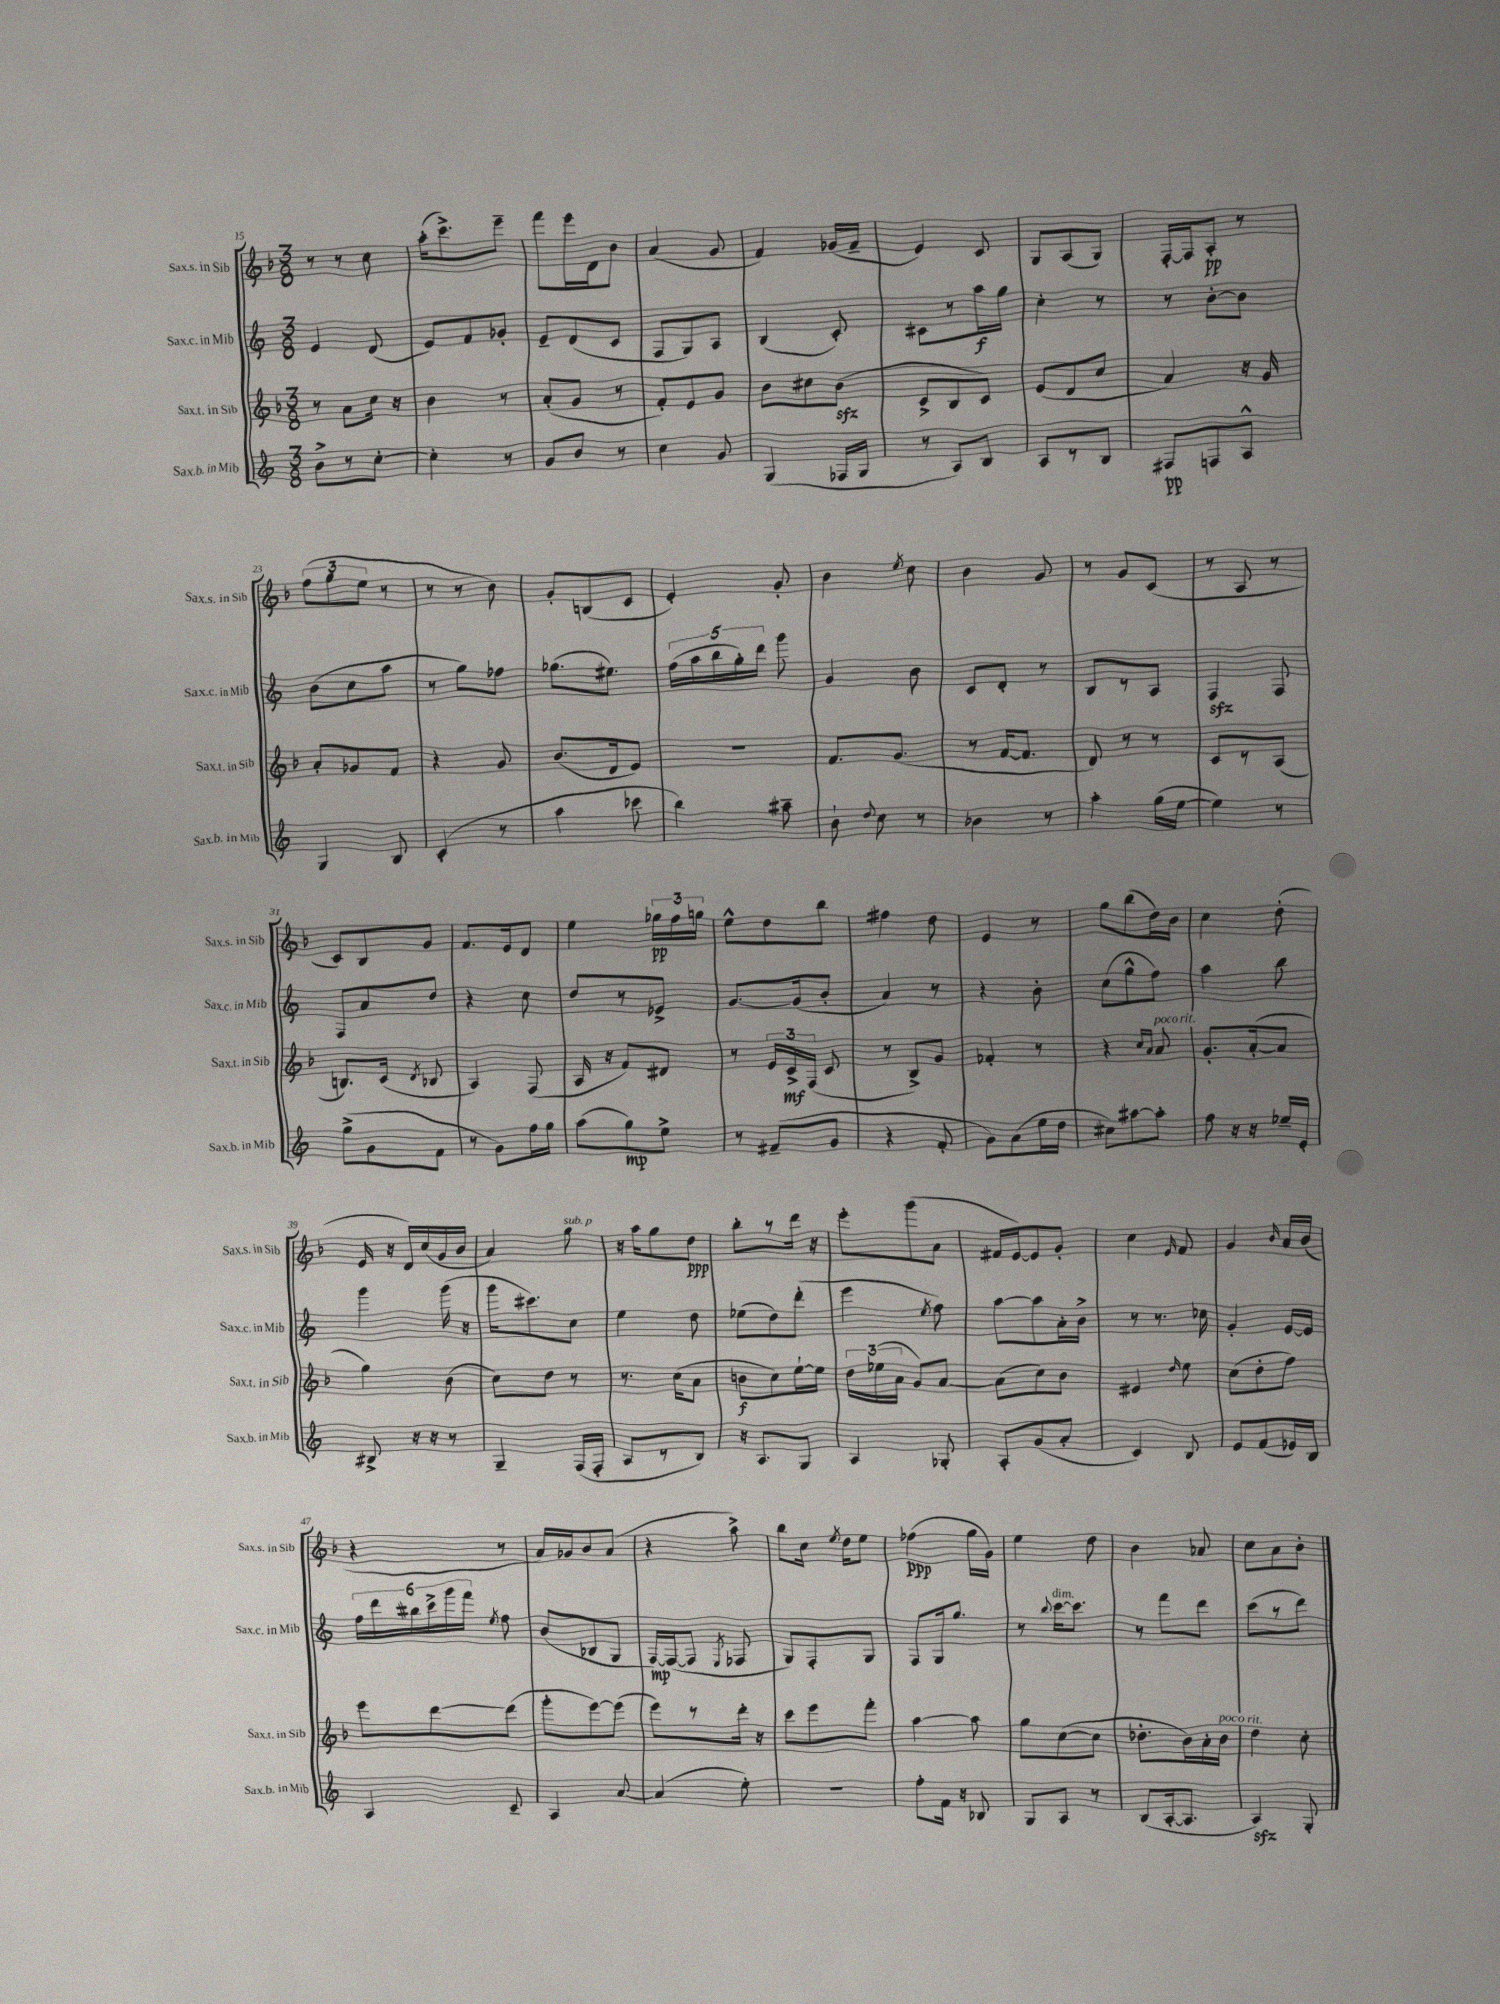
<<
\new StaffGroup <<
\new Staff = "s0" \with { instrumentName = "Sax.s. in Sib" shortInstrumentName = "Sax.s. in Sib" } {
    \clef treble \key f \major \numericTimeSignature \time 3/8
    \autoBeamOff r8 r8 c''8 |
    a''16[-.( c'''8.->) e'''8]-- |
    f'''8[ e'''16 d'16 bes'8] |
    a'4( g'8 |
    f'4) ges'16[( f'16]-- |
    e'4) c'8 |
    g8[ a8( g8]) |
    f16[~-. f16 a8]-.\pp r8 |
    \tuplet 3/2 { f''8[( g''8 e''8] } r8 |
    r8 r8 bes'8) |
    g'8[-. b8( c'8] |
    e'4-.) g'8-. |
    bes'4 \acciaccatura { e''8 } c''8 |
    bes'4 g'8 |
    r8 g'8[ c'8]( |
    r8 a8 r8 |
    c'8[) bes8 g'8] |
    f'8.[ e'16 d'8] |
    e''4 \tuplet 3/2 { ges''16[\pp f''16 g''16] } |
    e''8[-^ d''8 bes''8] |
    fis''4 d''8 |
    e'4 r8 |
    g''8[ bes''8( d''16) bes'16] |
    c''4 d''8-.( |
    e'16 r16 d'16[) c''16( g'16 bes'16] |
    a'4) g''8^\markup { \italic "sub. p" } |
    r16 a''16[ g''8 d''8]\ppp |
    bes''8[-. r8 d'''16] r16 |
    e'''8[-. g'''8( a'8] |
    fis'16[ e'16~) e'8 g'8]-. |
    c''4 \grace { e'16 } f'8 |
    g'4 \grace { bes'16 } a'16[ bes'16]( |
    r4 r8 |
    a'16[) ges'16 bes'8 a'8]( |
    r4 a''8->) |
    bes''8[ c''16] \acciaccatura { e''8 } d''16[ e''8] |
    fes''4\ppp( g''16[ g'16]) |
    e''4 d''8 |
    bes'4 aes'8 |
    c''8[ a'8 bes'8]-. \bar "|." |
}
\new Staff = "s1" \with { instrumentName = "Sax.c. in Mib" shortInstrumentName = "Sax.c. in Mib" } {
    \clef treble \key c \major \numericTimeSignature \time 3/8
    \autoBeamOff e'4 d'8( |
    e'8[) f'8 ges'8]-. |
    e'8[-- d'8( c'8] |
    f8[ g8) a8] |
    b4( c'8-.) |
    cis'8[ r8 a''16\f g''16] |
    c''4-. r8 |
    r8 b'8[~-. b'8] |
    b'8[( c''8 a''8] |
    r8 g''8[) fes''8] |
    ges''8.[( eis''8.]) |
    \tuplet 5/4 { f''16[( a''16 b''16 g''16-.) d'''16] } g'''8 |
    g'4 b'8 |
    c'8[ d'8]-. r8 |
    b8[ r8 a8] |
    f4\sfz f8 |
    f8[ a'8 d''8] |
    r4 c''8 |
    d''8[ r8 ees'8]-> |
    g'8.[~ g'16( b'8]-. |
    a'4) r8 |
    r4 b'8-. |
    c''8[( g''8-^ f''8]) |
    a''4 b''8 |
    g'''4 g'''16( r16 |
    g'''16[ cis'''8.) c''8] |
    e''4 d''8 |
    ees''8[( d''8) d'''8]-.( |
    e'''4 \acciaccatura { e''8 } f''8) |
    a''8[~ a''8 a'16-. b'16]-> |
    r8 r8. ces''16 |
    g'4-. e'16[~ e'16] |
    \tuplet 6/4 { f''16[ d'''16 bis''16 c'''16-> g'''16 f'''16] } \acciaccatura { e''8 } f''8 |
    b'8[( bes8 g8] |
    f16[~\mp) f16~( f8] \acciaccatura { e8 } fes8 |
    g8[) f8-. g8] |
    f8[ g16 g''8.] |
    r8 \appoggiatura { b''8 } c'''16[~^\markup { \italic "dim." } c'''8.] |
    r8 f'''8[ d'''8] |
    c'''8[( r8 d'''8]) \bar "|." |
}
\new Staff = "s2" \with { instrumentName = "Sax.t. in Sib" shortInstrumentName = "Sax.t. in Sib" } {
    \clef treble \key f \major \numericTimeSignature \time 3/8
    \autoBeamOff r8 a'8[ c''16] r16 |
    bes'4 r8 |
    a'8[-.( g'8] r8 |
    f'8[-.) e'8 g'8] |
    bes'8[ cis''8 bes'8]\sfz( |
    c'8[-> bes8 c'8]) |
    e'8[( d'8 c''8] |
    a'4) r16 g'16 |
    a'8[-. ges'8 f'8] |
    r4 g'8 |
    bes'8.[( d'16 e'8]) |
    r4. |
    f'8.[ g'8.]( |
    r8 f'16[~ f'8.] |
    d'8) r8 r8 |
    c'8[ r8 a8]( |
    b8.[) c'16]( \acciaccatura { d'8 } bes8 |
    a4) f8( |
    a16 r16 f'8[) dis'8] |
    r8 \tuplet 3/2 { e'16[ c'16->\mf f16]( } c'8 |
    r8 bes8[->) g'8] |
    fes'4-. r8 |
    r4 \grace { c''16[ a'16] } a'8^\markup { \italic "poco rit." } |
    g'8.[-. a'16~-.( a'8] |
    g''4) bes'8( |
    c''8[) d''8] r8 |
    r8. c''16[( a'8] |
    b'8[\f c''8) e''16~-! e''16] |
    \tuplet 3/2 { d''16[ ees''16( a'16] } g'8[) a'8]~ |
    a'8[( c''8) bes'8] |
    eis'4 \grace { d''16 } e''8 |
    c''8[( d''8-. f''8]) |
    e'''8[ d'''8~ d'''8]( |
    g'''8[-. e'''8~) e'''8]( |
    e'''8[) r8 d'''16]-. r16 |
    c'''8[ e'''8 f'''8]-. |
    a''4~ a''8 |
    g''8[ c''8~( c''8] |
    des''8.[-. bes'16) a'16-. bes'16]^\markup { \italic "poco rit." } |
    d''4 c''8-. \bar "|." |
}
\new Staff = "s3" \with { instrumentName = "Sax.b. in Mib" shortInstrumentName = "Sax.b. in Mib" } {
    \clef treble \key c \major \numericTimeSignature \time 3/8
    \autoBeamOff b'8[-> r8 c''8]~-. |
    c''4-. r8 |
    g'8[ b'8] r8 |
    c''4 g'8 |
    g4( fes16[ g16] |
    r8 a8[) b8] |
    a8[ r8 b8] |
    fis8[\pp f8 a8]-^ |
    g4 b8 |
    c'4-.( r8 |
    a''4 ces'''8 |
    b''4) ais''8-- |
    b'8-! \appoggiatura { d''8 } c''8 r8 |
    bes'4 r8 |
    a''4-. g''16[( e''16]~ |
    e''4) r8 |
    g''8[->( g'8 f'8] |
    r8 g'8[) f''16 g''16] |
    a''8[( g''8\mp) e''8]-> |
    r8 fis'8[--( g'8] |
    r4 f'8-. |
    g'8[) a'8( e''16 d''16] |
    cis''8[) ais''8~ ais''8]-. |
    f''8 r16 r16 ees''16[-- e'16]-. |
    bis8-> r16 r16 r8 |
    g4-- f16[( f16]-. |
    a8[ r8 b8]) |
    r16 a8.[ g8] |
    a4 ges8-. |
    a8[-. g'8( a'8]-. |
    c'4) b8 |
    e'8[ f'8( ees'16) b16] |
    a4 c'8-- |
    a4 a'8~ |
    a'4( e''8-.) |
    r4. |
    f''8[-. f'16] r16 bes8 |
    g8[ a8] r8 |
    b8[( a16~-. a8.] |
    a4\sfz) g8-. \bar "|." |
}
>>
>>
\layout { \context { \Score currentBarNumber = #15 } }
